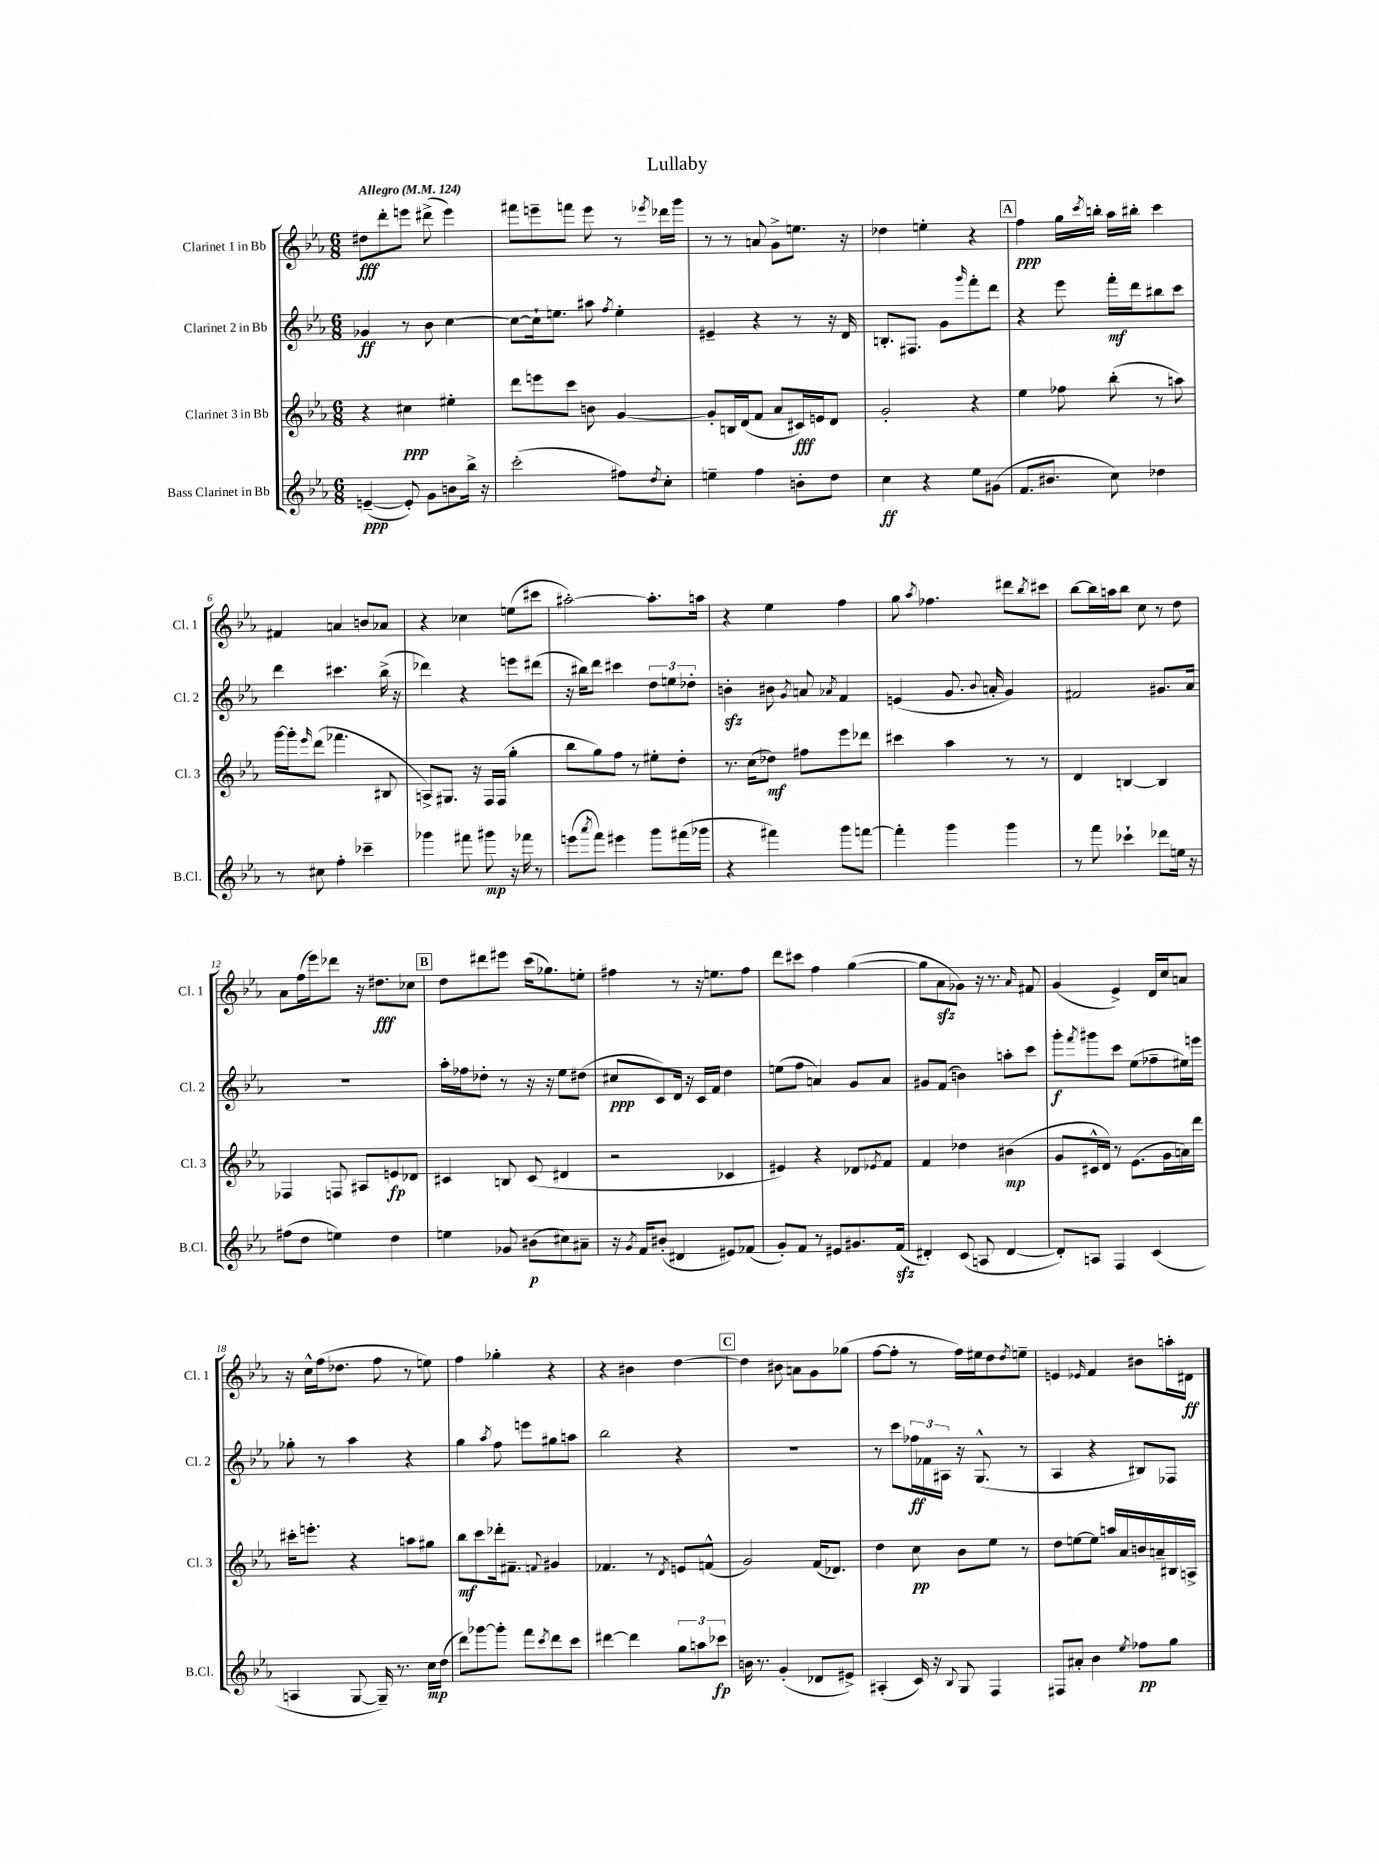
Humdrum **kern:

**kern	**kern	**kern	**kern
*staff4	*staff3	*staff2	*staff1
*clefG2	*clefG2	*clefG2	*clefG2
*k[b-e-a-]	*k[b-e-a-]	*k[b-e-a-]	*k[b-e-a-]
*M6/8	*M6/8	*M6/8	*M6/8
*MM124	*MM124	*MM124	*MM124
([4e~	4r	4g-	8dd#
.	.	.	8ddd'
8e'])	4cc#	8r	8eee
8g	.	8b-	(8ddd#^
8b	4ee#'	[4cc	4eee)
16bb-^	.	.	.
16r	.	.	.
=	=	=	=
(2ccc'	8ddd	8cc_	8fff#
.	8eee	16cc`]	8eee~
.	.	8.ee	.
.	8ccc	.	8fff
.	8b	8aa#	8eee
.	.	8qff	.
8ff#)	[4g	4ee'	8r
8qdd	.	.	8qeee-
8cc'	.	.	16ddd-
.	.	.	16ggg
=	=	=	=
4ee~	8g']	4e#~	8r
.	16B	.	8r
.	(16d	.	.
4ff	8f	4r	8a
.	8a-	.	8g^
8b'	16c#)	8r	8.ee
.	16e	.	.
8dd	8d	16r	.
.	.	16d	16r
=	=	=	=
4cc	2g'	8.B'	4dd-
.	.	8.F#	.
4r	.	.	4ee'
.	.	8g	.
.	.	16qqggg	.
8ee-	4r	8fff'	4r
(8g#	.	8ddd	.
=	=	=	=
8.f	4ee-	4r	4ff
8.b#	.	.	.
.	8ff-	8eee-	16gg
.	.	.	8qccc
.	.	.	16bb'
8cc)	(8bb-'	16fff'	16aa-
.	.	16ddd	16bb#'
4dd-	8r	8bb#	4ccc
.	8aa)	8ccc	.
=	=	=	=
8r	[16ggg	4ddd	4f#
.	16ggg']	.	.
.	16qqeee-	.	.
8cc#	(8ddd	.	.
4ff'	4.fff-	4.ccc#	4a
4ccc-~	.	.	8b
.	8B#	(16bb-^	8a-
.	.	16r	.
=	=	=	=
4ggg-	8A^)	4ddd-)	4r
.	8.G#	.	.
8fff#	.	4r	4cc-
.	16r	.	.
8ggg#	16F	.	.
.	(16F	.	.
16r	4gg'	8eee	(8ee
16fff-	.	.	.
8r	.	(8ddd#	8ccc#
=	=	=	=
(8eee	8bb-	16r	[2aa#')
.	.	16bb#)	.
8qaaa-	.	.	.
8fff)	8gg)	8ddd	.
4eee#	8ff	4ccc#	.
.	8r	.	.
8ggg	8ee#'	12dd	8.aa#']
.	.	12ee	.
(16fff#	8dd'	.	.
.	.	12dd-'	.
16ggg-	.	.	16aa
=	=	=	=
4r	8.r	4b'	4r
.	(16cc	.	.
4fff#)	8dd-)	8b#	4ee-
.	.	8qg	.
.	8ff#	8a	.
.	.	8qa-	.
8ggg	8eee-	4f	4ff
[8fff	8ddd-	.	.
=	=	=	=
4fff']	4ccc#	(4e	8gg
.	.	.	8qaa-
.	.	.	4.ff-
4ggg	4aa-	8.g	.
.	.	8qqb-	.
.	.	16a'	.
4ggg	8r	4g)	8ddd#
.	.	.	8qbb-
.	8r	.	8ccc#
=	=	=	=
8r	4d	2f#	[8bb-
8fff	.	.	16bb-]
.	.	.	16aa
4ccc-`	[4B	.	8bb-
.	.	.	8cc
8ddd-	4B]	8.g#	8r
16ee	.	.	8dd
16r	.	16a-	.
=	=	=	=
(8ff#	4F-	2.r	8a-
8dd	.	.	(16ff
.	.	.	16eee-)
4ee)	8F	.	8ddd-
.	8A#	.	16r
.	.	.	8.dd#
4dd	8e	.	.
.	8d-	.	8cc-
=	=	=	=
4ee	4c#	16aa-'	8dd
.	.	16ff-	.
.	.	8dd-'	8ddd#
8g-	8B	8r	8eee#
(8b#	(8c#	16r	(16ccc
.	.	16r	8.gg-)
8cc#)	4d#	8ee-	.
8a#~	.	(8dd#	8ee'
=	=	=	=
16r	2r	8cc#	4ff#
8qg	.	.	.
16f	.	.	.
(8b#'	.	8c)	.
4d#	.	16d	8r
.	.	16r	.
.	.	16c	16r
.	.	16f	8.ee
8e#)	4c-	4dd	.
(8f-	.	.	8ff#
=	=	=	=
8g')	4e#)	(8ee	8ddd
8f	.	8ff	8ccc#
8r	4r	4a)	4ff
8e#	.	.	.
8.g#	8d-	8g	([4gg
.	8qe-	.	.
.	8f	8a	.
(16f	.	.	.
=	=	=	=
4d#')	4f	8g#	8gg]
.	.	(8f	8a-
(8c	4dd-	4b)	8g-)
8A	.	.	16r
.	.	.	8.r
[4d#	(4b#	8aa'	.
.	.	.	16qqa-
.	.	8ccc	8f#
=	=	=	=
8d#'])	8g	8ggg'	(4g
.	.	8qfff	.
8A	16c#^^	8ggg#	.
.	16d)	.	.
4F	8r	8ccc	4e-^)
.	(8.e-	(8ee-	.
(4c	.	8ff-~	16d
.	16g	.	16cc
.	16a)	16ee#)	8a
.	16ddd	16eee	.
=	=	=	=
4A	16ccc#'	8gg-'	16r
.	8.eee'	.	16cc^^
.	.	8r	(16ff
.	.	.	8.dd-
[8G	4r	4aa-	.
16G~])	.	.	8ff
8.r	.	.	.
.	8aa	4r	8r
16cc	8gg#	.	8ee)
(16dd	.	.	.
=	=	=	=
8ddd)	8bb-	4gg	4ff
[8ggg-	8ccc	.	.
.	.	8qaa-	.
8ggg-']	16ddd-'	8ff	4gg-'
.	8.f#~	.	.
8fff	.	8eee	.
8qccc	8qqf	.	.
8ddd	4g#	8gg#	4r
8ccc	.	8aa	.
=	=	=	=
[4ddd#	4.f-	2bb-	4r
4ddd#]	.	.	4b#
.	8r	.	.
.	8qd	.	.
12gg	8e	4r	[4dd
12aa	.	.	.
.	(8f^^	.	.
12ccc-	.	.	.
=	=	=	=
16b	2g)	2.r	4dd]
8.r	.	.	.
(4g'	.	.	8b#
.	.	.	8a
8d-	(16f	.	8g
.	8.d-)	.	.
8e#^)	.	.	(8gg-
=	=	=	=
(4A#'	4dd	8r	[8ff
.	.	8ccc	8ff']
16c)	8cc	24ff-	8r
.	.	24f-	.
16r	.	.	.
.	.	24A#	.
8qqB-	.	.	.
8G	8b-	16r	16ff)
.	.	(8.G^^	16ee#
4F	8ee-	.	8dd
.	.	.	8qdd
.	8r	8r	8ee~
=	=	=	=
8F#	8dd	4A-	4e
8a#'	[8ee	.	.
.	.	.	16qqe-
4b-	8ee]	4r	4f
.	16aa	.	.
.	16a-	.	.
8qee-	.	.	.
8ff-	16b	8B#)	8b#
.	16a~	.	.
8gg	16B#	8F-	16aa'
.	16A^	.	16d#
==	==	==	==
*-	*-	*-	*-
